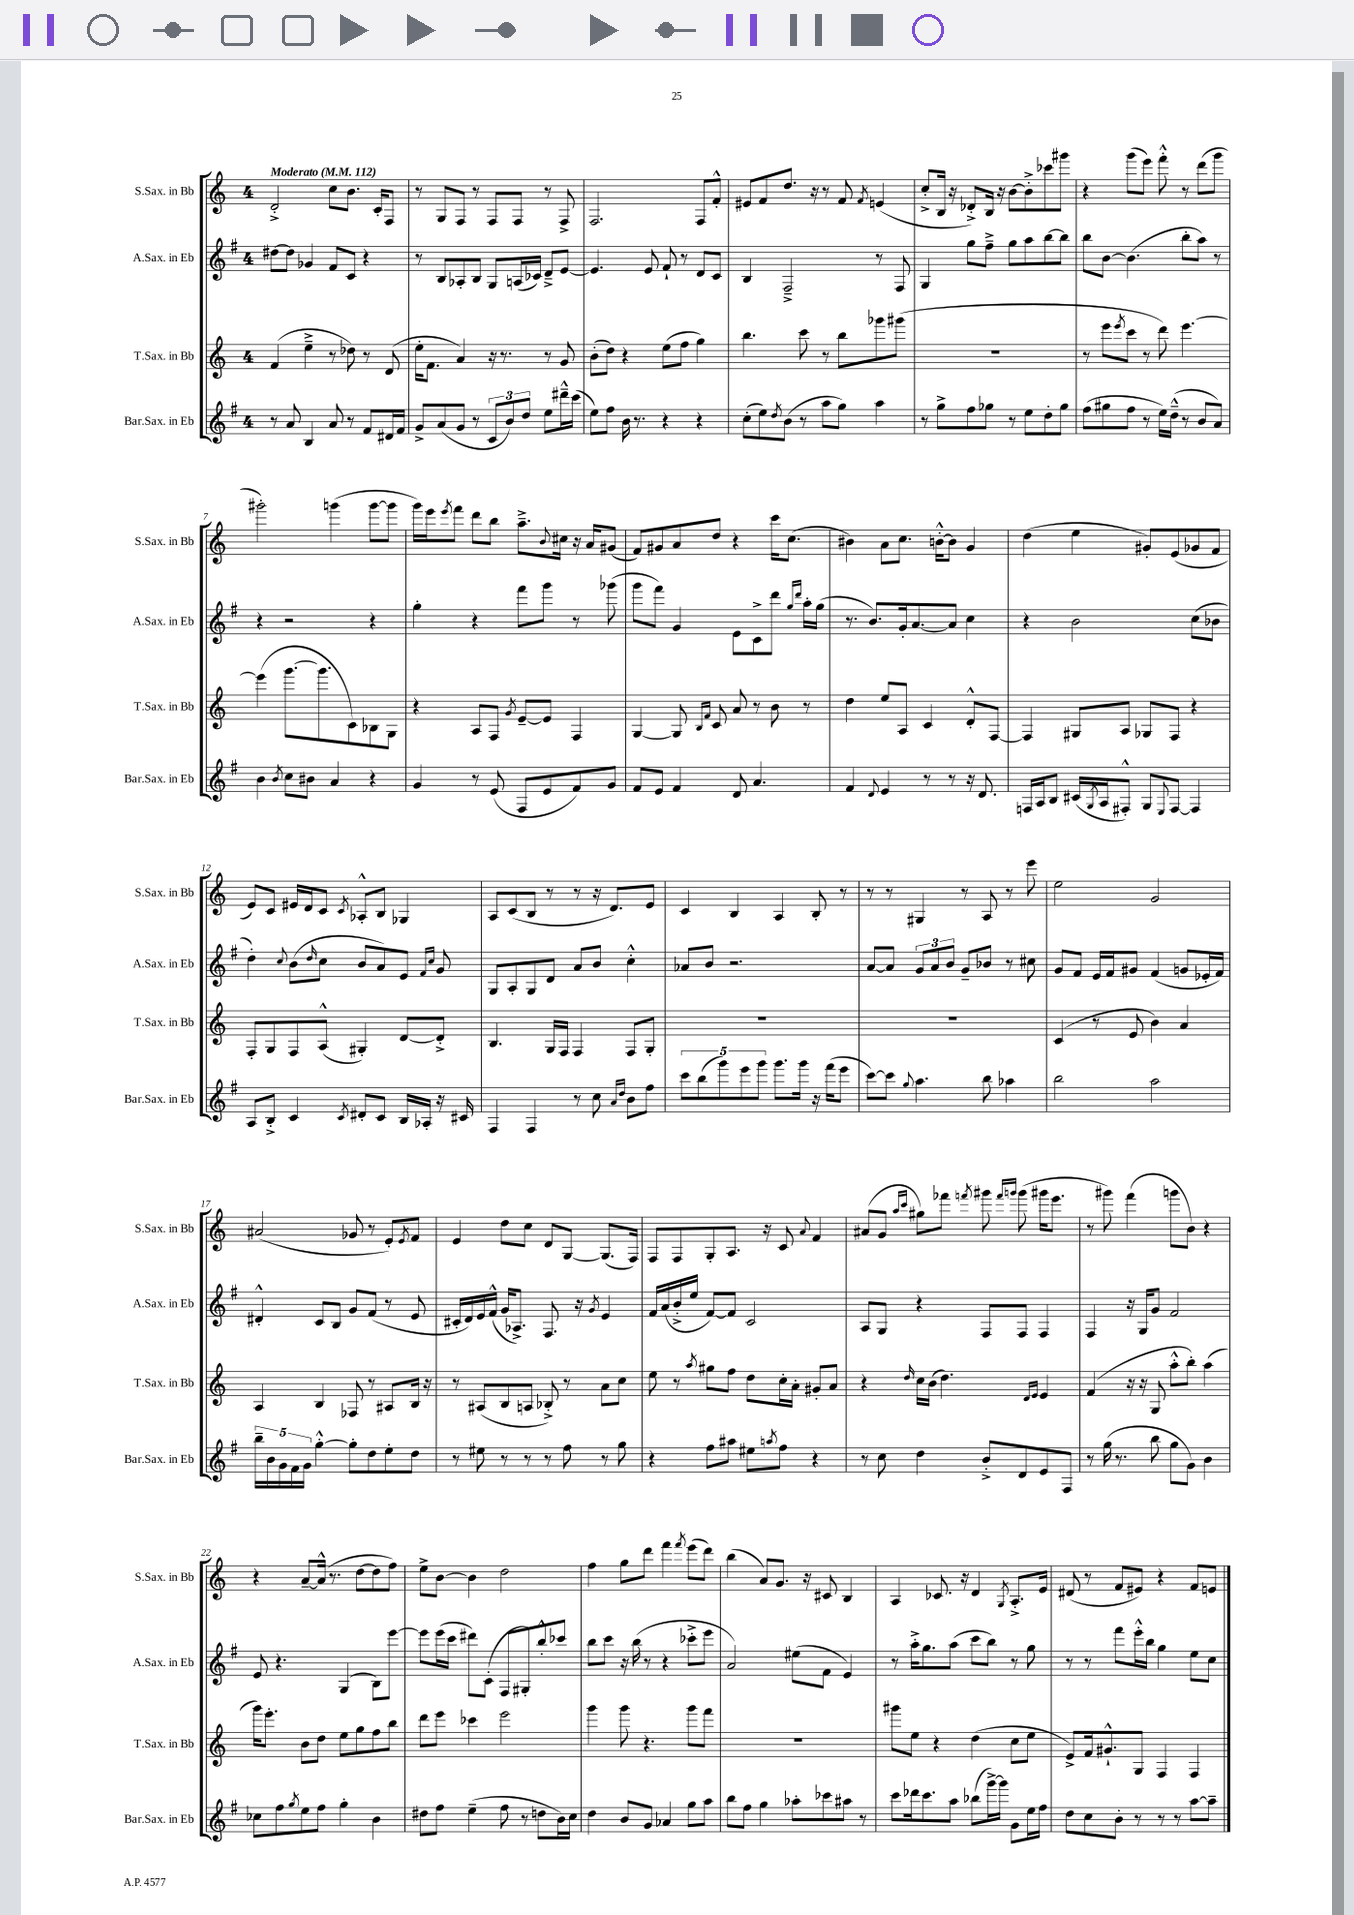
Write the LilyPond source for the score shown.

<<
\new StaffGroup <<
\new Staff = "s0" \with { instrumentName = "S.Sax. in Bb" shortInstrumentName = "S.Sax. in Bb" } {
    \clef treble \key c \major \once \override Staff.TimeSignature.style = #'single-digit \time 4/4 \tempo "Moderato" 4 = 112
    d'2-.-> c''8 b'8. c'16-. f8 |
    r8 g8 f8 r8 f8 f8 r8 f8-> |
    f2. f8 f'8-.-^ |
    eis'8 f'8 d''8. r16 r8 f'8 \acciaccatura { f'8 } e'4( |
    c''8-.-> b16 r16 des'8-.->) b16 r16 b'8~ b'8-.-> ces'''8 gis'''8 |
    r4 g'''8( e'''8) f'''8-.-^ r8 d'''8( g'''8 |
    gis'''2-.) g'''4( g'''8~ g'''8 |
    g'''16) e'''16 \acciaccatura { e'''8 } f'''8 d'''8 b''8 a''8.---> \appoggiatura { b'8 } cis''16 r16 a'16 gis'8( |
    f'8) gis'8 a'8 d''8 r4 c'''16 c''8.( |
    bis'4) a'8 c''8. b'16~-.-^ b'8 g'4 |
    d''4( e''4 gis'8-.) e'8( ges'8 f'8 |
    e'8) c'8 eis'16 d'16 c'8 \acciaccatura { c'8 } aes8-.-^ b8 ges4 |
    a8 c'8( b8 r8 r8 r16 d'8.) e'8 |
    c'4 b4 a4 b8-. r8 |
    r8 r8 gis4 r8 a8 r8 e'''8 |
    e''2 g'2 |
    ais'2( ges'8 r8 e'8-.) \acciaccatura { e'8 } f'8 |
    e'4 d''8 c''8 d'8 g8~ g8.( f16) |
    f8 f8 g8-. a8. r16 c'8 \appoggiatura { a'8 } f'4 |
    ais'8( g'8 \grace { a''16 c'''16 } gis''8) fes'''8 \acciaccatura { f'''8 } gis'''8 \grace { f'''16 g'''16 } g'''8( gis'''16 e'''8. |
    r8 gis'''8) f'''4( g'''8 b'8) r4 |
    r4 a'8~-- a'16-^( r8. d''8~ d''8 f''8) |
    e''8-> b'8~ b'4 d''2 |
    f''4 g''8 d'''8 f'''4 \acciaccatura { f'''8 } e'''8( d'''8) |
    b''4( a'8) g'8. r16 cis'8 b4 |
    a4 ces'8. r16 d'4 \acciaccatura { g8 } a8.-.-> e'16 |
    dis'8( r8 f'8 eis'8) r4 f'8 e'8 \bar "|." |
}
\new Staff = "s1" \with { instrumentName = "A.Sax. in Eb" shortInstrumentName = "A.Sax. in Eb" } {
    \clef treble \key g \major \once \override Staff.TimeSignature.style = #'single-digit \time 4/4
    dis''8~ dis''8 ges'4 fis'8 c'8 r4 |
    r8 b8 aes8-. b8 g8 a16( ces'16) d'8---> e'8~ |
    e'4. e'8 fis'8-! r8 d'8 c'8 |
    b4 fis2---> r8 fis8 |
    g4 g''8 fis''8---> g''8 a''8 b''8~ b''8 |
    b''8 b'8~ b'4.( b''8-. a''8) r8 |
    r4 r2 r4 |
    g''4-. r4 fis'''8 g'''8 r8 ges'''8( |
    g'''8 fis'''8) g'4 e'8 c'8-> d'''8 \grace { g''16 d'''16 } a''16-. g''16( |
    r8. b'8.) g'16-. a'8.~ a'8 c''4 |
    r4 b'2 c''8( bes'8 |
    d''4-.) \appoggiatura { c''8 } b'8( \grace { d''16 } c''8 b'8 a'8) e'8 \grace { fis'16 c''16 } g'8 |
    g8 a8-. g8 d'8 a'8 b'8 c''4-.-^ |
    aes'8 b'8 r2. |
    a'8~ a'8 \tuplet 3/2 { g'8 a'8 b'8 } g'8-- bes'8 r8 cis''8 |
    g'8 fis'8 e'16 fis'16 gis'8 fis'4( g'8 ees'16-. fis'16) |
    dis'4-.-^ c'8 b8 g'8 fis'8( r8 e'8 |
    cis'16-. d'16) e'16 fis'16-^( g'16 aes8.->) fis8. r16 \acciaccatura { g'8 } e'4 |
    fis'16 a'16( b'16-.-> e''16 fis'8~) fis'8 c'2 |
    a8 g8 r4 fis8 fis8 fis4 |
    fis4 r16 g16 g'8 fis'2 |
    e'8 r4. g4( b8) e'''8~ |
    e'''8 e'''16( c'''16 dis'''8) c'8-.( fis8 gis8-.) b''8-.-^ ces'''8 |
    b''8 c'''8 r16 b''16( r8 r4 ces'''8-.-> e'''8 |
    a'2) eis''8( fis'8 e'4) |
    r8 a''16-.-> g''8. a''8( c'''8 b''8) r8 g''8 |
    r8 r8 fis'''8 e'''16-.-^ b''16 g''4 e''8 c''8 \bar "|." |
}
\new Staff = "s2" \with { instrumentName = "T.Sax. in Bb" shortInstrumentName = "T.Sax. in Bb" } {
    \clef treble \key c \major \once \override Staff.TimeSignature.style = #'single-digit \time 4/4
    f'4( e''4---> r8 des''8) r8 d'8( |
    e''16-. f'8. a'4) r16 r8. r8 g'8 |
    b'8-.( d''8) r4 e''8( f''8 g''4) |
    b''4. c'''8 r8 b''8 ges'''8 gis'''8( |
    R1 |
    r8 e'''8 \acciaccatura { e'''8 } c'''8 r8 d'''8) e'''4.~ |
    e'''4( g'''8.~ g'''8. c'8) bes8 g8 |
    r4 a8 f8 \acciaccatura { g'8 } e'8~-- e'8 f4 |
    g4~ g8 \grace { b16 f'16 } c'8 a'8 r8 b'8 r8 |
    d''4 e''8 a8 c'4 d'8-.-^ f8~ |
    f4 gis8 a8 ges8 f8 r4 |
    f8-. g8 f8 a8-^( gis4-.) d'8~ d'8-.-> |
    b4. g16 f16 f4 f8 g8-. |
    R1 |
    R1 |
    c'4( r8 e'8 b'4) a'4 |
    a4 b4 fes8 r8 ais8 b16 r16 |
    r8 ais8( b8 a8 bes8-.->) r8 a'8 c''8 |
    e''8 r8 \acciaccatura { a''8 } gis''8 f''8 d''8 c''16-. a'16-. gis'8-. a'8 |
    r4 \grace { d''16 } c''16 b'16( d''4.) \grace { d'16 e'16 } e'4 |
    f'4( r16 r16 g8 a''8-.-^ b''8-.) a''4( |
    g'''16) e'''8.-. b'8 d''8 e''8 g''8 f''8 b''8 |
    d'''8 e'''8 ces'''4 e'''2 |
    g'''4 g'''8 r4. g'''8 f'''8 |
    R1 |
    gis'''8 e''8 r4 d''4( c''8 e''8 |
    e'8->) f'16 gis'8.-!-^ g8 f4 f4 \bar "|." |
}
\new Staff = "s3" \with { instrumentName = "Bar.Sax. in Eb" shortInstrumentName = "Bar.Sax. in Eb" } {
    \clef treble \key g \major \once \override Staff.TimeSignature.style = #'single-digit \time 4/4
    r8 a'8 b4 a'8 r8 fis'8 dis'16 fis'16 |
    g'8-> a'8( g'8 r8 \tuplet 3/2 { c'8 b'8) d''8 } e''8 dis'''16---^ c'''16( |
    e''8) fis''8 b'16 r8. r4 r4 |
    c''8-.( e''8) \acciaccatura { d''8 } b'8( r8 a''8 g''8) a''4 |
    r8 g''8-> fis''8 ges''8 r8 e''8 d''8-. ges''8 |
    fis''8( gis''8 fis''8 r8 e''16) d''16---^( r8 b'8 a'8) |
    b'4 \acciaccatura { b'8 } c''8 bis'8 a'4 r4 |
    g'4 r8 e'8( fis8 e'8 fis'8) g'8 |
    fis'8 e'8 fis'4 d'8 a'4. |
    fis'4 \appoggiatura { d'8 } e'4 r8 r8 r16 d'8. |
    f16 a16 b8 cis'16( \acciaccatura { g8 } a16 fis8-.-^) g8 \appoggiatura { e8 } fis8~ fis4 |
    a8 b8-.-> c'4 \acciaccatura { c'8 } dis'8-. c'8 b16 aes16-. r16 cis'16 |
    fis4 fis4 r8 c''8 \grace { a'16 d''16 } b'8 fis''8 |
    \tuplet 5/4 { c'''8 b''8( g'''8) e'''8 g'''8 } g'''8. g'''16 r16 fis'''16( e'''8 |
    c'''8~) c'''8 \appoggiatura { g''8 } a''4. b''8 aes''4 |
    b''2 a''2 |
    \tuplet 5/4 { b''16-- b'16 g'16 fis'16 g'16 } g''4~-.-^ g''8-. d''8 e''8-. d''8 |
    r8 eis''8 r8 r8 r8 fis''8 r8 g''8 |
    r4 fis''8 ais''8 eis''8 \acciaccatura { a''8 } fis''8 r4 |
    r8 c''8 d''4 b'8-.-> d'8 e'8 fis8 |
    r8 g''16( r8. b''8 g''8 g'8) b'4 |
    ces''8 fis''8 \acciaccatura { g''8 } e''8 fis''8 g''4-. b'4 |
    dis''8 fis''8 e''4--( fis''8 r8 d''8 b'16) c''16 |
    d''4 b'8 g'8 aes'4 g''8 a''8 |
    b''8 fis''8 g''4 aes''8-. ces'''8 ais''8 r8 |
    c'''8 des'''16 c'''8. a''8 bes''8( g'''16~->) g'''16 g'8 e''16 fis''16 |
    d''8 c''8 b'8-. r8 r8 r8 a''8~ a''8-- \bar "|." |
}
>>
>>
